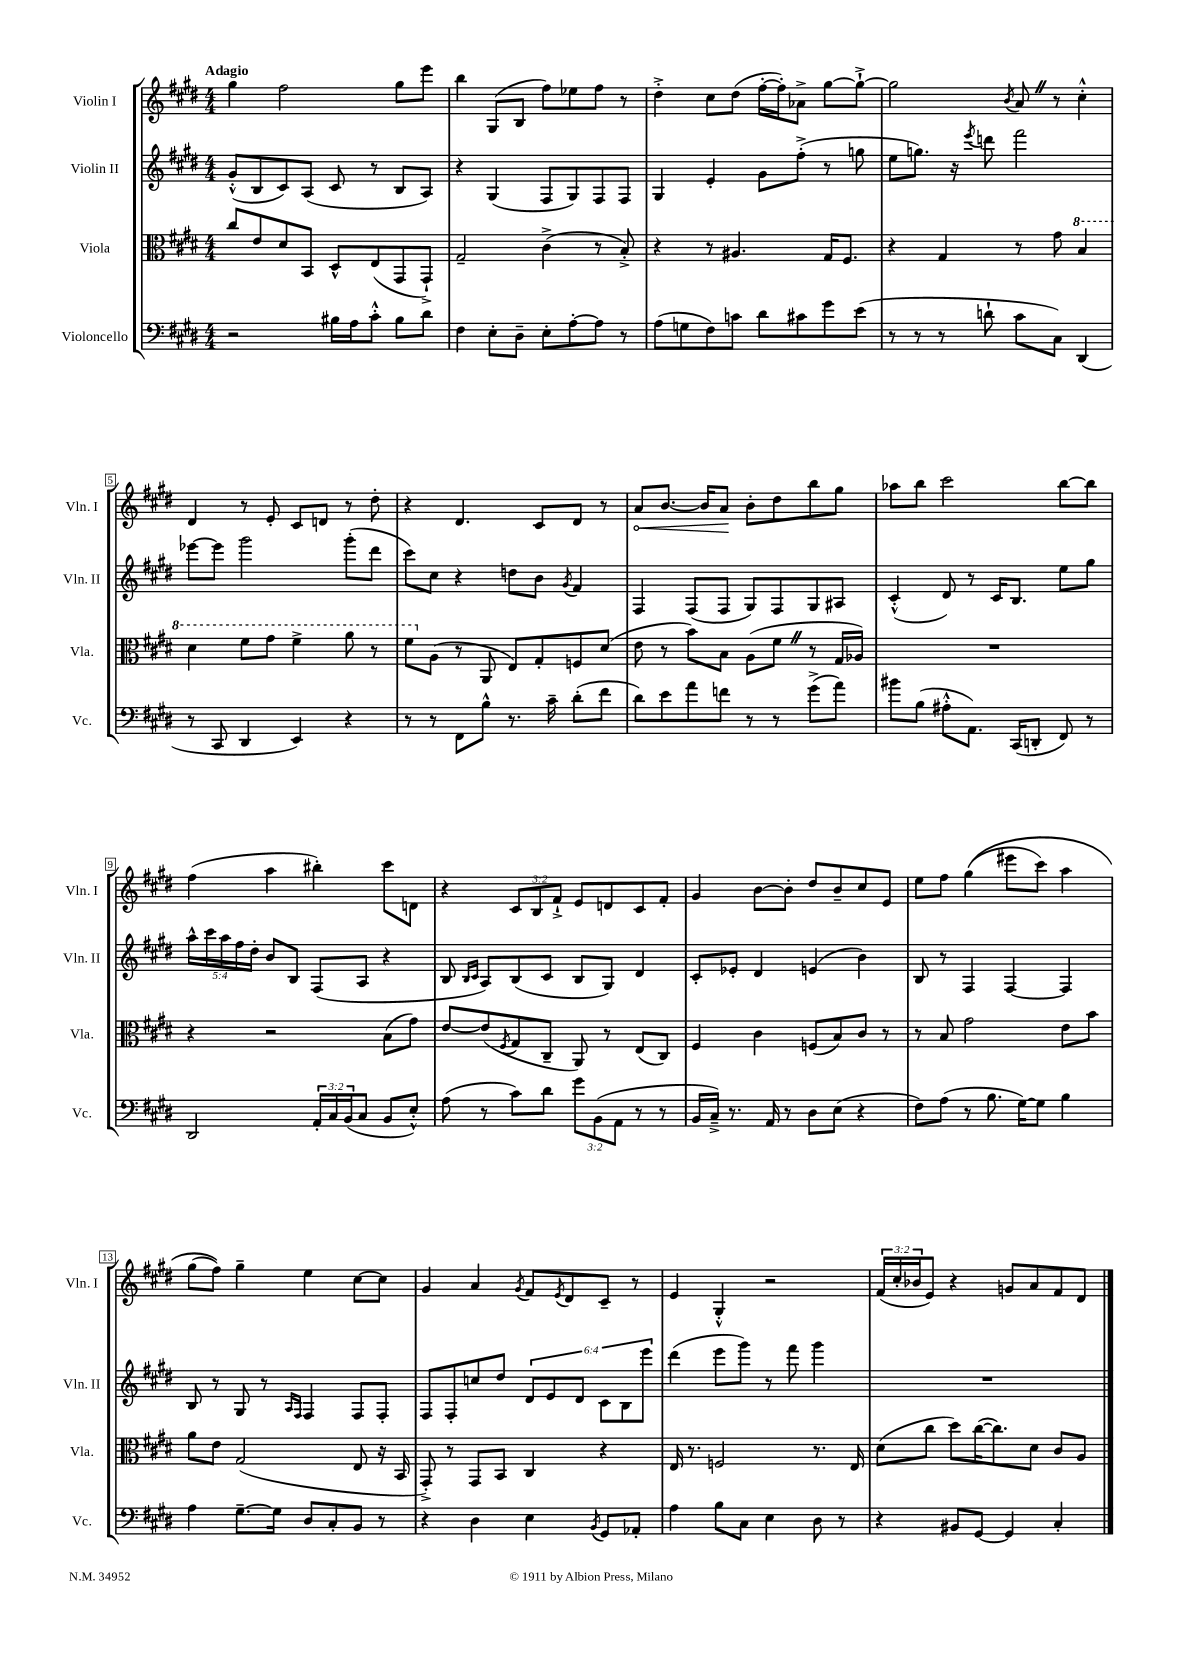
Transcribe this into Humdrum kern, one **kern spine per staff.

**kern	**kern	**kern	**kern
*staff4	*staff3	*staff2	*staff1
*clefF4	*clefC3	*clefG2	*clefG2
*k[f#c#g#d#]	*k[f#c#g#d#]	*k[f#c#g#d#]	*k[f#c#g#d#]
*M4/4	*M4/4	*M4/4	*M4/4
2r	8cc#/L	(8g#'^^/L	4gg#\
.	8e/	8B/	.
.	8d#/	8c#/)	2ff#\
.	8BB/J	(8A/J	.
16B#\LL	8D#^^/L	8c#/	.
16A\J	.	.	.
8c#'^^\J	(8E/	8r	.
8B#\L	8GG#/	8B/L	8gg#\L
8d#\J	8GG#`^/J)	8A/J)	8eee\J
=	=	=	=
4F#\	2G#~/	4r	4bb\
8E'\L	.	(4G#/	(8G#/L
8D#~\J	.	.	8B/J
8E'\L	(4c#^\	8F#/L	8ff#\L)
[8A'\	.	8G#/)	8ee-\
8A\]J	8r	8F#/	8ff#\J
8r	8B'^/)	8F#/J	8r
=	=	=	=
(8A\L	4r	4G#/	4dd#'^\
8G\	.	.	.
8F#\)	8r	4e'/	8cc#\L
8c\J	4.A#/	.	(8dd#\J
8d#\L	.	8g#\L	[16ff#'\LL
.	.	.	16ff#'\]J)
8c#\	.	(8ff#'^\J	8a-^\J
8g#\	16G#/LK	8r	[8gg#\L
.	8.F#/J	.	.
(8e\J	.	8gg\	8gg#`^\_J
=	=	=	=
8r	4r	8ee\L	2gg#\]
8r	.	8.gg\J)	.
8r	4G#/	.	.
.	.	16r	.
.	.	8qeee/	.
8d`\	.	8ddd\	.
.	.	.	8qb/
8c#\L	8r	2fff#\	8a/
8C#\J)	8g#\	.	8r
(4DD#/	4b/	.	4cc#'^^\
=	=	=	=
8r	4dd#\	[8eee-\L	4d#/
8CC#/	.	8eee-\]J	.
4DD#/	8ff#\L	2ggg#\	8r
.	8gg#\J	.	8e'/
4EE/)	4ff#^\	.	8c#/L
.	.	.	8d/J
4r	8aa\	(8ggg#'\L	8r
.	8r	8ddd#\J	8dd#'\
=	=	=	=
8r	8ff#\L	8ccc#\L)	4r
8r	(8A\J	8cc#\J	.
8FF#\L	8r	4r	4.d#/
8B^^\J	8AA/	.	.
8.r	8E/L)	8dd\L	.
.	8G#'/	8b\J	8c#/L
16c#~\	.	.	.
.	.	8qg#/	.
(8d#'\L	8F/	4f#/	8d#/J
8f#\J	(8d#/J	.	8r
=	=	=	=
8d#\L)	8e\	4F#/	8a/L
8e\	8r	.	[8.b/J
8a\	8b\L)	(8F#/L	.
.	.	.	16b/]LK
8f\J	8B\J	8F#/J	8a/J
8r	(8A\L	8G#/L)	8b'\L
8r	8f#\J	8F#/	8dd#\
(8g#^\L	8r	8G#/	8bb\
8a\J)	16G#/LL	8A#/J	8gg#\J
.	16A-/JJ)	.	.
=	=	=	=
8b#\L	1r	(4c#'^^/	8aa-\L
(8B\J	.	.	8bb\J
8A#'^^\L	.	8d#/)	2ccc#\
8.AA\J)	.	8r	.
.	.	16c#/LK	.
(16CC#/LK	.	8.B/J	.
8DD'/J	.	.	.
8FF#/)	.	8ee\L	[8bb\L
8r	.	8gg#\J	8bb\]J
=	=	=	=
2DD#/	4r	20aa^^\LL	(4ff#\
.	.	20ccc#\	.
.	.	20aa\	.
.	.	20ff#\	.
.	.	20dd#'\JJ	.
.	2r	8b/L	4aa\
.	.	8B/J	.
24AA'/LL	.	(8F#/L	4bb#'\)
24C#/	.	.	.
(24BB/J	.	.	.
8C#/J	.	8A/J	.
8BB/L	(8B\L	4r	8ccc#\L
8E'^^/J)	8g#\J)	.	8d\J
=	=	=	=
(8A\	[8e/L	8B/	4r
.	.	16qqB/LL	.
.	.	16qqc#/JJ	.
8r	(8e/]	8A/L)	.
.	8qF#/	.	.
8c#\L)	8G#/	(8B/	12c#/L
.	.	.	12B/
8d#\J	8C#~/J	8c#/J	.
.	.	.	12f#`^/J
12g#\L	8AA/)	8B/L	8e/L
(12BB\	.	.	.
.	8r	8G#/J)	8d/
12AA\J	.	.	.
8r	(8E/L	4d#/	8c#/
8r	8C#/J)	.	8f#'/J
=	=	=	=
16BB/LL	4F#/	8c#'/L	4g#/
16C#~^/JJ)	.	.	.
8.r	.	8e-'/J	.
.	4c#\	4d#/	[8b\L
16AA/	.	.	.
8r	.	.	8b'\]J
8D#\L	(8F/L	(4e/	8dd#/L
(8E\J	8B/)	.	8b~/
4r	8c#/J	4b\)	8cc#/
.	8r	.	8e/J
=	=	=	=
8F#\L)	8r	8B/	8ee\L
(8A\J	8B/	8r	8ff#\J
8r	2g#\	4F#/	&((4gg#\
8.B\	.	.	.
.	.	[4F#/	8eee#\L
[16G#\LK)	.	.	.
8G#\]J	.	.	8ccc#\J)
4B\	8e\L	4F#/]	4aa\
.	8b\J	.	.
=	=	=	=
4A\	8a\L	8B/	(8gg#\L
.	8e\J	8r	8ff#\J)&)
[8.G#~\L	(2G#/	8G#/	4gg#~\
.	.	8r	.
16G#\]Jk	.	.	.
.	.	16qqA/LL	.
.	.	16qqF#/JJ	.
8D#/L	.	4F#/	4ee\
8C#'/	.	.	.
8BB/J	8E/	8F#/L	[8cc#\L
8r	16r	8F#'/J	8cc#\]J
.	16BB/	.	.
=	=	=	=
4r	8GG#'^/)	8F#/L	4g#/
.	8r	8F#'/	.
4D#\	8GG#/L	8cc/	4a/
.	8BB/J	8dd#/J	.
.	.	.	8qg#/
4E\	4C#/	12d#/L	8f#/L
.	.	12e/	.
.	.	.	8qe/
.	.	.	8d#/
.	.	12d#/J	.
8qBB/	.	.	.
8GG#/L	4r	12c#\L	8c#~/J
.	.	12B\	.
8AA-'/J	.	.	8r
.	.	12eee\J	.
=	=	=	=
4A\	16E/	(4ddd#\	4e/
.	8.r	.	.
8B\L	2F/	8eee\L	4G#'^^/
8C#\J	.	8ggg#\J)	.
4E\	.	8r	2r
.	.	8fff#\	.
8D#\	8.r	4ggg#\	.
8r	.	.	.
.	16E/	.	.
=	=	=	=
4r	(8d#\L	1r	(24f#/LL
.	.	.	24cc#'/
.	.	.	24b-/J
.	8cc#\J	.	8e/J)
8BB#/L	8dd#\L)	.	4r
[8GG#/J	([16cc#\K	.	.
.	8.cc#\])	.	.
4GG#/]	.	.	8g/L
.	8d#\J	.	8a/
4C#'/	8c#/L	.	8f#/
.	8A/J	.	8d#/J
==	==	==	==
*-	*-	*-	*-
